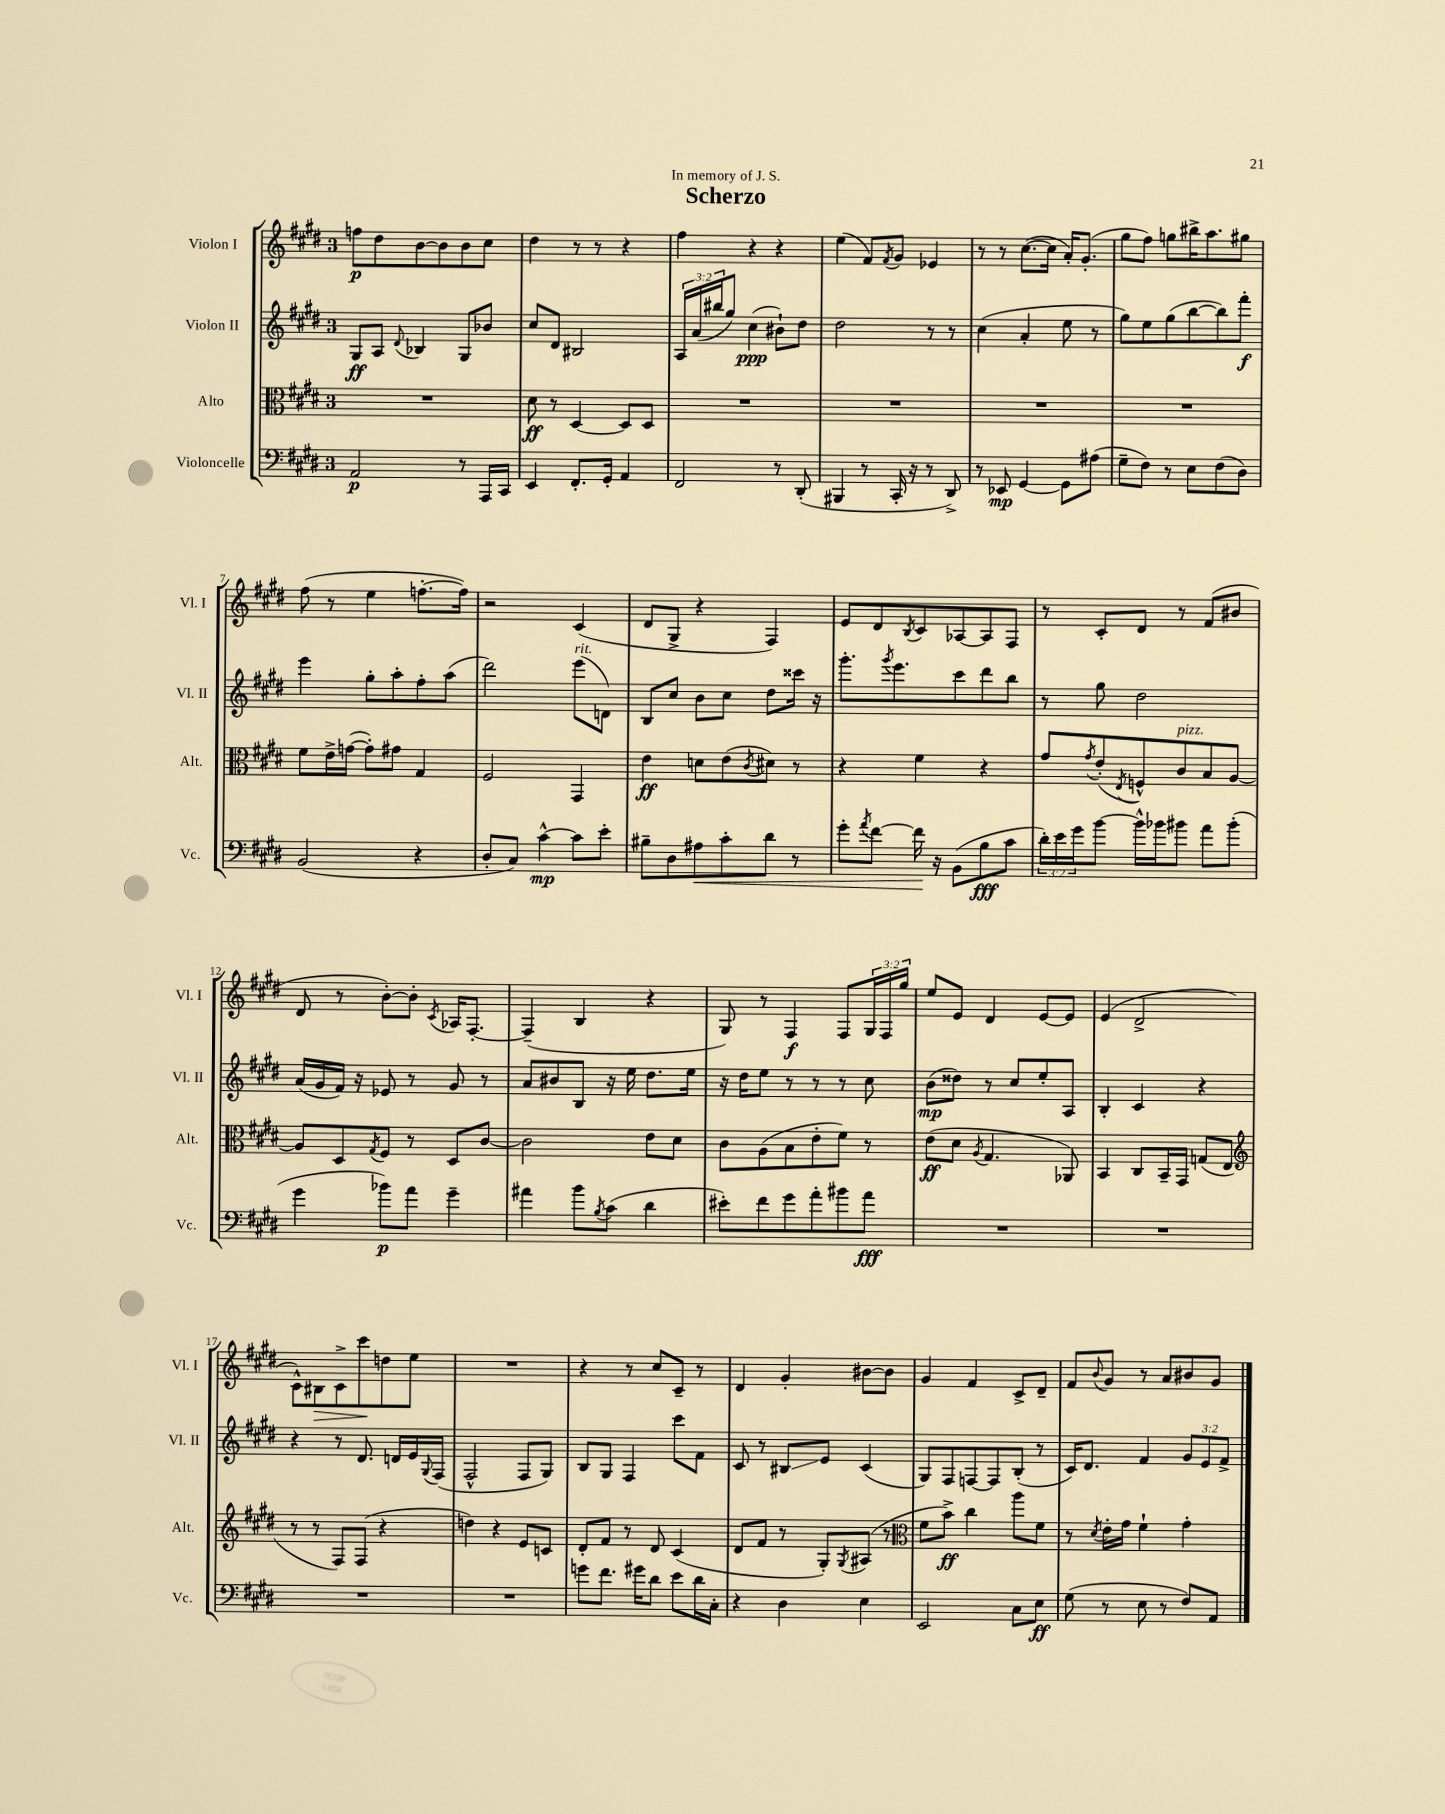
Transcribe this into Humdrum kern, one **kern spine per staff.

**kern	**kern	**kern	**kern
*staff4	*staff3	*staff2	*staff1
*clefF4	*clefC3	*clefG2	*clefG2
*k[f#c#g#d#]	*k[f#c#g#d#]	*k[f#c#g#d#]	*k[f#c#g#d#]
*M3/4	*M3/4	*M3/4	*M3/4
2AA/	2.r	8G#/L	8ff\L
.	.	8A/J	8dd#\
.	.	8qqd#/	.
.	.	4B-/	[8b\
.	.	.	8b\]
8r	.	8G#/L	8b\
16AAA/LL	.	8b-/J	8cc#\J
16CC#/JJ	.	.	.
=	=	=	=
4EE/	8d#\	8cc#/L	4dd#\
.	8r	8d#/J	.
8.FF#'/L	[4D#/	2B#/	8r
.	.	.	8r
16GG#'/Jk	.	.	.
4AA/	8D#/]L	.	4r
.	8D#/J	.	.
=	=	=	=
2FF#/	2.r	24A/LL	4ff#\
.	.	(24a/	.
.	.	24bb#/J	.
.	.	8gg#/J)	.
.	.	(4cc#\	4r
8r	.	8b#`\L)	4r
(8DD#'/	.	8dd#\J	.
=	=	=	=
4BBB#/	2.r	2dd#\	(4ee\
8r	.	.	8f#/L)
.	.	.	8qf#/
16CC#'/	.	.	8g#/J
16r	.	.	.
8r	.	8r	4e-/
8DD#^/)	.	8r	.
=	=	=	=
8r	2.r	(4cc#\	8r
8EE-/	.	.	8r
[4GG#/	.	4a'/	([8.cc#\L
.	.	.	16cc#\]Jk
8GG#\]L	.	8ee\	16a'/LK)
.	.	.	(8.g#'/J
(8A#\J	.	8r	.
=	=	=	=
8G#~\L	2.r	8gg#\L)	8gg#\L
8F#\J)	.	8ee\	8ff#\J)
8r	.	(8gg#\	8gg\L
8E\L	.	[8bb\	16bb#^\K
.	.	.	8.aa\
(8F#\	.	8bb\])	.
8D#\J)	.	8fff#'\J	8gg#\J
=	=	=	=
(2BB/	8f#\L	4eee\	(8ff#\
.	16e^\L	.	8r
.	([16g\JJ	.	.
.	8g'\]L)	8gg#'\L	4ee\
.	8g#\J	8aa'\	.
4r	4G#/	8ff#'\	[8.ff'\L
.	.	(8aa\J	.
.	.	.	16ff\]Jk)
=	=	=	=
8D#'/L	2F#/	2ddd#\)	2r
8C#/J)	.	.	.
[4c#^^\	.	.	.
8c#\]L	4GG#/	(8eee\L	(4c#/
8e'\J	.	8d\J)	.
=	=	=	=
8B#~\L	4e\	8B/L	8d#/L
8D#\	.	8cc#/J	8G#^/J
8A#\	8d\L	8b\L	4r
8c#'\	(8e\	8cc#\J	.
.	8qc#/	.	.
8d#\J	8d#\J)	8dd#\L	4F#/)
8r	8r	16ccc##\Jk	.
.	.	16r	.
=	=	=	=
8g#'\L	4r	8.ggg#'\L	8e/L
8qa/	.	.	.
[8f#\J	.	.	8d#/
.	.	8qggg#/	.
.	.	8.eee\	.
.	.	.	8qB/
16f#\]	4f#\	.	8c#/
16r	.	.	.
(8BB\L	.	8ccc#\	[8A-/
8B\	4r	8ddd#\	8A-/]
8c#\J	.	8bb\J	8F#/J
=	=	=	=
24d#'\LL)	8g#/L	8r	8r
24e\	.	.	.
24g#\J	.	.	.
.	8qg#/	.	.
[8b\J	(8e'/	8gg#\	8c#'/L
.	8qE/	.	.
16b^^\]LL	8F^^/)	2dd#\	8d#/J
16b-\J	.	.	.
8b#\J	8c#/	.	8r
8a\L	8B/	.	(8f#/L
(8b#'\J	[8A/J	.	8b#/J
=	=	=	=
4g#\	8A/]L	(16a/LL	8d#/
.	.	16g#/	.
.	8D#/	16f#/JJ)	8r
.	.	16r	.
.	8qG#/	.	.
8b-\L)	8F#/J	8e-/	[8b'\L)
8a\J	8r	8r	8b'\]J
.	.	.	8qc#/
4g#~\	8D#/L	8g#/	16A-/LK
.	.	.	[8.F#'/J
.	[8c#/J	8r	.
=	=	=	=
4a#\	2c#\]	8a/L	(4F#~/]
.	.	8b#/	.
8b\L	.	8B/J	4B/
8qB/	.	.	.
(8c#\J	.	16r	.
.	.	16ee\	.
4d#\	8e\L	8.dd#\L	4r
.	8d#\J	.	.
.	.	16ee\Jk	.
=	=	=	=
8e#'\L)	8c#\L	16r	8G#/)
.	.	16dd#\LK	.
8f#\	(8A\	8ee\J	8r
8g#\	8B\	8r	4F#/
8a'\	8e'\	8r	.
8b#\	8f#\J)	8r	8F#/L
8a\J	8r	8cc#\	24G#/L
.	.	.	24F#/
.	.	.	24gg#/JJ
=	=	=	=
2.r	(8e\L	(8b\L	8ee/L
.	8d#\J	8dd##\J)	8e/J
.	8qA/	.	.
.	4.G#/	8r	4d#/
.	.	8cc#/L	.
.	.	8ee'/	[8e/L
.	8AA-/)	8A/J	8e/]J
=	=	=	=
2.r	4BB/	4B'/	(4e/
.	8C#/L	4c#/	2d#^/
.	16BB~/L	.	.
.	16GG#/JJ	.	.
.	(8G/L	4r	.
.	8E/J	.	.
=	=	=	=
*	*clefG2	*	*
2.r	8r	4r	8c#^^\L)
.	8r	.	8B#\
.	8F#/L)	8r	8c#^\
.	(8F#/J	8.d#/	8ccc#\
.	4r	.	8dd\
.	.	16d/LL	.
.	.	16e/	8ee\J
.	.	8qqG#/	.
.	.	(16F#/JJ	.
=	=	=	=
2.r	4dd\)	2F#^^/	2.r
.	4r	.	.
.	8e/L	8F#/L	.
.	8c/J	8G#/J)	.
=	=	=	=
8g\L	8d#'/L	8B/L	4r
8.f#\J	8f#/J	8G#/J	.
.	8r	4F#/	8r
16g#\LK	.	.	.
8d#\J	8d#/	.	8cc#/L
8e\L	(4c#/	8ccc#\L	8c#~/J
16d#\L	.	8f#\J	8r
16C#'\JJ	.	.	.
=	=	=	=
4r	8d#/L	8c#/	4d#/
.	8f#/J	8r	.
4D#\	8r	8B#/L	4g#'/
.	8G#'/L)	8e/J	.
.	8qG#/	.	.
4E\	(8A#/J	(4c#/	[8b#\L
.	8r	.	8b#\]J
=	=	=	=
*	*clefC3	*	*
2EE/	8f#\L	8G#/L)	4g#/
.	8b^\J)	8F#/	.
.	4cc#\	[8F/	4f#/
.	.	8F/]	.
8C#\L	8aa\L	(8B'/J	8c#^/L
8E\J	8f#\J	8r	8d#~/J
=	=	=	=
(8G#\	8r	16c#/LK)	8f#/L
.	.	8.d#/J	.
.	8qd#/	.	8qqb/
8r	16e'\LL	.	8g#/J
.	16g#\JJ	.	.
8E\	4f#`\	4f#/	8r
8r	.	.	8a/L
8F#/L)	4g#'\	12g#/L	8b#/
.	.	12e/	.
8AA/J	.	.	8g#/J
.	.	12f#^/J	.
==	==	==	==
*-	*-	*-	*-
